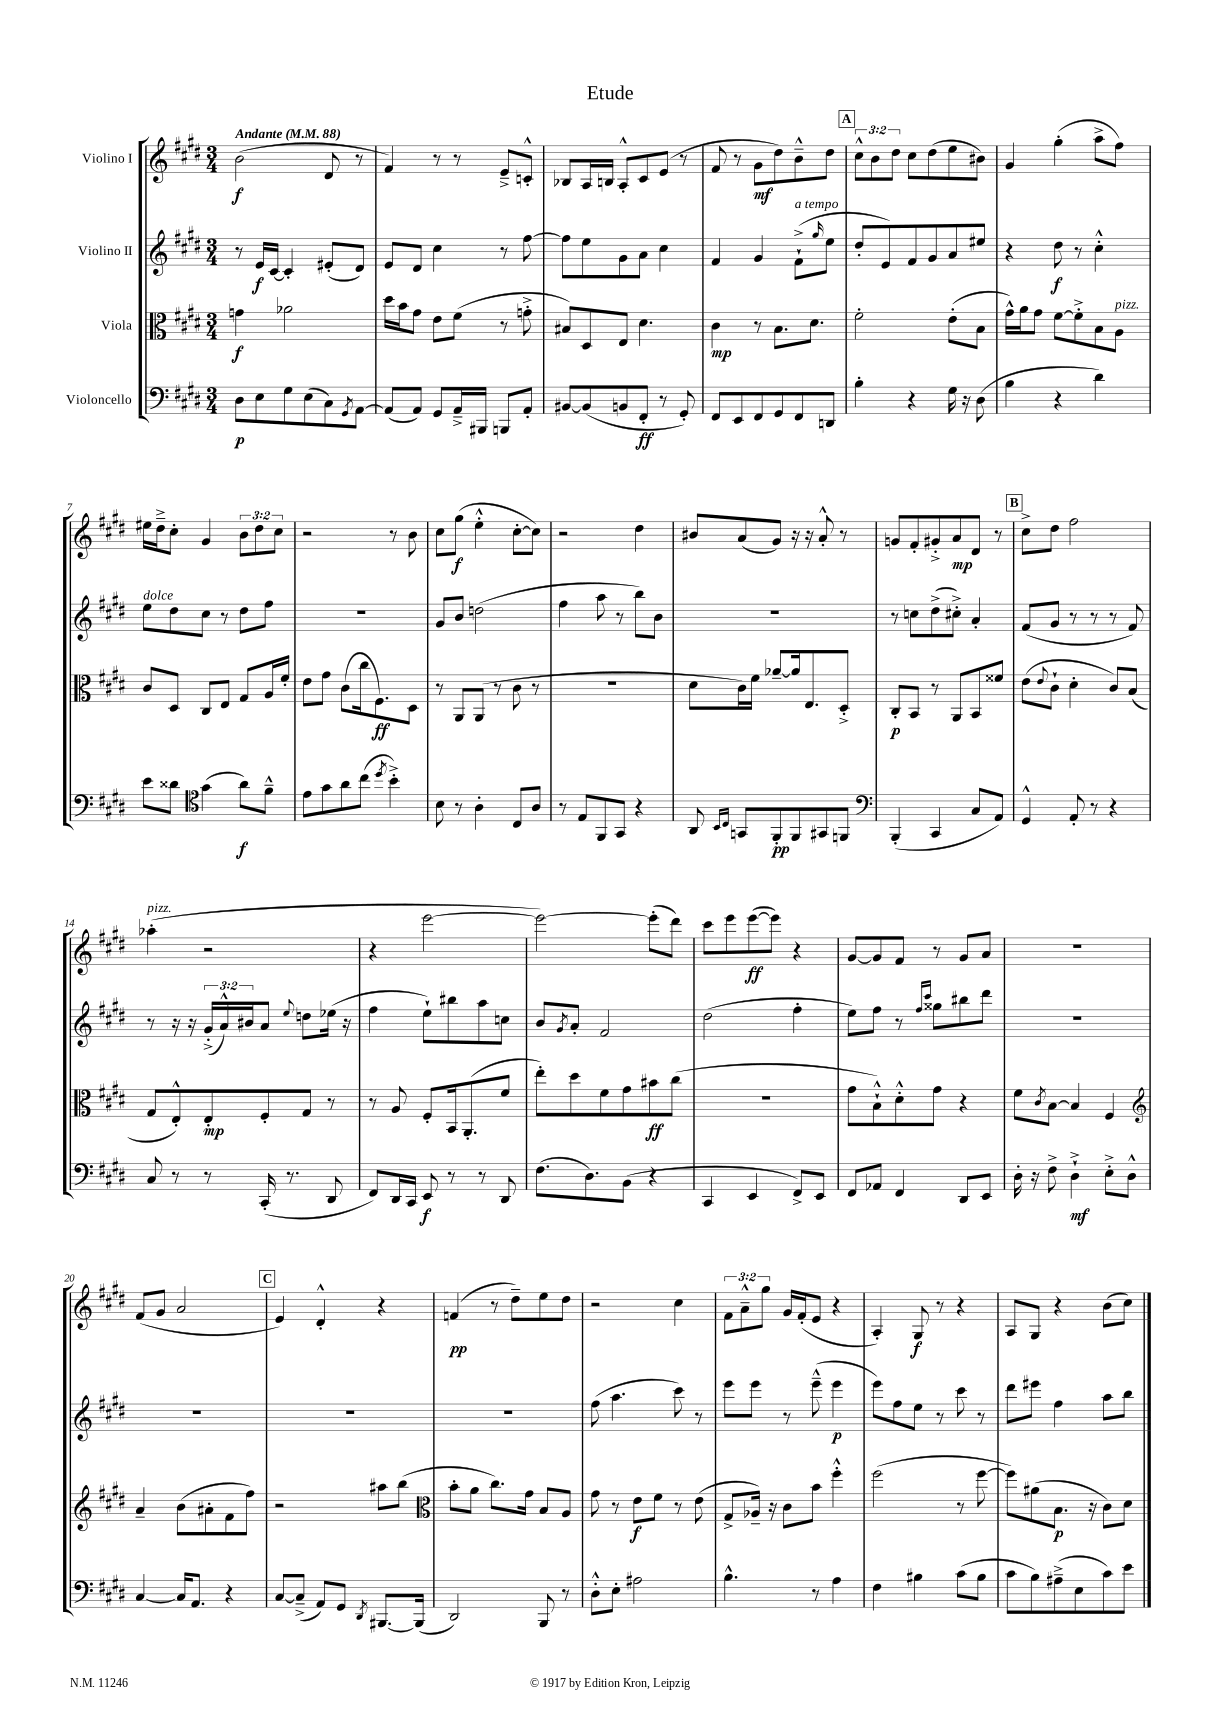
\header { title = "Etude" }
<<
\new StaffGroup <<
\new Staff = "s0" \with { instrumentName = "Violino I" } {
    \clef treble \key e \major \numericTimeSignature \time 3/4 \override Staff.TupletNumber.text = #tuplet-number::calc-fraction-text \tempo "Andante" 4 = 88
    b'2\f( dis'8 r8 |
    fis'4) r8 r8 e'8---> c'8-.-^ |
    bes8 a16 b16 a8-.-^ cis'8 e'8( r8 |
    fis'8 r8 gis'8\mf dis''8) b'8---^ dis''8 |
    \mark \markup { \box "A" } \tuplet 3/2 { cis''8-^ b'8 dis''8 } cis''8 dis''8( e''8 bis'8) |
    gis'4 gis''4-.( a''8-> fis''8) |
    eis''16 dis''16---> cis''8-. gis'4 \tuplet 3/2 { b'8 dis''8 cis''8 } |
    r2 r8 b'8 |
    cis''8 gis''8\f( e''4-.-^ cis''8~-. cis''8) |
    r2 dis''4 |
    bis'8 a'8( gis'8) r16 r16 a'8-.-^ r8 |
    g'8 fis'8-. gis'8-.-> a'8\mp dis'8 r8 |
    \mark \markup { \box "B" } cis''8-> dis''8 fis''2 |
    aes''4-.^\markup { \italic "pizz." }( r2 |
    r4 e'''2~ |
    e'''2~) e'''8-.( dis'''8) |
    cis'''8 e'''8 e'''8~\ff( e'''8) r4 |
    gis'8~ gis'8 fis'8 r8 gis'8 a'8 |
    R2. |
    fis'8( gis'8 a'2 |
    \mark \markup { \box "C" } e'4) dis'4-.-^ r4 |
    f'4\pp( r8 dis''8--) e''8 dis''8 |
    r2 cis''4 |
    \tuplet 3/2 { fis'8 a'8---^ gis''8 } gis'16 fis'16-.( e'8 r4 |
    a4-.) gis8\f r8 r4 |
    a8 gis8 r4 b'8( cis''8) \bar "|." |
}
\new Staff = "s1" \with { instrumentName = "Violino II" } {
    \clef treble \key e \major \numericTimeSignature \time 3/4 \override Staff.TupletNumber.text = #tuplet-number::calc-fraction-text
    r8 e'16\f cis'16~ cis'4-. eis'8-.( dis'8) |
    e'8 dis'8 cis''4 r8 fis''8~ |
    fis''8 e''8 gis'8 a'8 cis''4 |
    fis'4 gis'4 fis'8-!->^\markup { \italic "a tempo" }( \grace { gis''16 } e''8 |
    \mark \markup { \box "A" } dis''8-. e'8) fis'8 gis'8 a'8 eis''8 |
    r4 dis''8\f r8 cis''4-.-^ |
    e''8^\markup { \italic "dolce" } dis''8 cis''8 r8 dis''8 fis''8 |
    R2. |
    gis'8 b'8 d''2( |
    fis''4 a''8 r8 b''8) b'8 |
    R2. |
    r8 c''8 dis''8->( cis''8-.->) a'4-. |
    \mark \markup { \box "B" } fis'8( gis'8 r8 r8 r8 fis'8) |
    r8 r16 r16 \tuplet 3/2 { gis'16-.->( a'16-^) bis'16 } a'8 \appoggiatura { e''8 } d''8 ees''16( r16 |
    fis''4 e''8-!) bis''8 a''8 c''8 |
    b'8 \acciaccatura { gis'8 } a'8-. fis'2 |
    dis''2( fis''4-. |
    e''8) fis''8 r8 \grace { fis''16 cis'''16 } gisis''8 bis''8 dis'''8 |
    R2. |
    R2. |
    \mark \markup { \box "C" } R2. |
    R2. |
    fis''8( a''4. cis'''8) r8 |
    e'''8 e'''8 r8 e'''8---^( e'''4\p |
    e'''8) fis''8 e''8 r8 cis'''8 r8 |
    dis'''8 eis'''8 fis''4 a''8 b''8 \bar "|." |
}
\new Staff = "s2" \with { instrumentName = "Viola" } {
    \clef alto \key e \major \numericTimeSignature \time 3/4
    g'4\f aes'2 |
    dis''16 b'16 gis'8 e'8 fis'8( r8 g'8-.-> |
    bis8) dis8 e8 dis'4. |
    cis'4\mp r8 b8. dis'8. |
    \mark \markup { \box "A" } fis'2-. e'8-.( b8 |
    gis'16-^) a'16 gis'8 fis'8~ fis'8-.-> b8 a8^\markup { \italic "pizz." } |
    cis'8 dis8 cis8 e8 gis8 a16 fis'16-. |
    e'8 gis'8 cis'8( cis''16 fis8.\ff) dis8 |
    r8 a,8 a,8( r8 cis'8 r8 |
    R2. |
    dis'8 cis'16) fis'16 aes'8~-- aes'16 e8. dis8-.-> |
    cis8-.\p b,8 r8 a,8 b,8 fisis'8 |
    \mark \markup { \box "B" } e'8( \appoggiatura { e'8 } cis'8-! dis'4-. cis'8) b8( |
    gis8 e8-.-^) e8-.\mp fis8-. gis8 r8 |
    r8 a8 fis8-. b,16 a,8.-.( fis'8 |
    e''8-.) dis''8 fis'8 gis'8 bis'8\ff cis''8( |
    R2. |
    gis'8 b8-!-^) dis'8-.-^ gis'8 r4 |
    fis'8 \acciaccatura { cis'8 } b8~ b4 fis4 |
    \clef treble a'4-- b'8( ais'8-. fis'8 fis''8) |
    \mark \markup { \box "C" } r2 ais''8 b''8( |
    \clef alto b'8-. a'8 cis''8.) gis'16 b8 a8 |
    gis'8 r8 e'8\f fis'8 r8 e'8( |
    gis8-> aes16--) r16 cis'8 b'8 fis''4-.-^ |
    fis''2( r8 fis''8~ |
    fis''8) ais'8( b8.\p r16 cis'8) dis'8 \bar "|." |
}
\new Staff = "s3" \with { instrumentName = "Violoncello" } {
    \clef bass \key e \major \numericTimeSignature \time 3/4
    dis8\p e8 gis8 e8( cis8) \acciaccatura { gis,8 } a,8~ |
    a,8( a,8) gis,8 a,16---> bis,,16 b,,8 a,8-. |
    bis,8~ bis,8( b,8 fis,8-.\ff r8 gis,8-.) |
    fis,8 e,8 fis,8 gis,8 fis,8 d,8 |
    \mark \markup { \box "A" } b4-. r4 gis16 r16 dis8( |
    b4 r4 dis'4) |
    e'8 disis'8 \clef tenor gis'4( a'8\f) fis'8---^ |
    e'8 gis'8 a'8 cis''8( \acciaccatura { dis''8 } b'4-.->) |
    b8 r8 a4-. cis8 a8 |
    r8 e8 fis,8 gis,8 r4 |
    a,8 \grace { b,16 cis16 } g,8 fis,8-.\pp fis,8 gis,8 f,8 |
    \clef bass b,,4-.( cis,4 cis8 a,8) |
    \mark \markup { \box "B" } gis,4-^ a,8-. r8 r4 |
    cis8 r8 r8 cis,16-.( r8. dis,8 |
    fis,8) dis,16 cis,16 e,8\f r8 r8 dis,8 |
    fis8.( dis8.) b,8( r4 |
    cis,4 e,4 fis,8->) e,8 |
    fis,8 aes,8 fis,4 dis,8 e,8 |
    dis16-. r16 fis8-> dis4-!->\mf e8-.-> dis8-^ |
    cis4~ cis16 a,8. r4 |
    \mark \markup { \box "C" } cis8~ cis8--->( a,8) gis,8 \acciaccatura { dis,8 } bis,,8.~ bis,,16( |
    dis,2) b,,8 r8 |
    dis8-.-^ e8-. ais2 |
    b4.-^ r8 a4 |
    fis4 bis4 cis'8( bis8 |
    cis'8 b8) ais8--->( e8 cis'8) e'8 \bar "|." |
}
>>
>>
